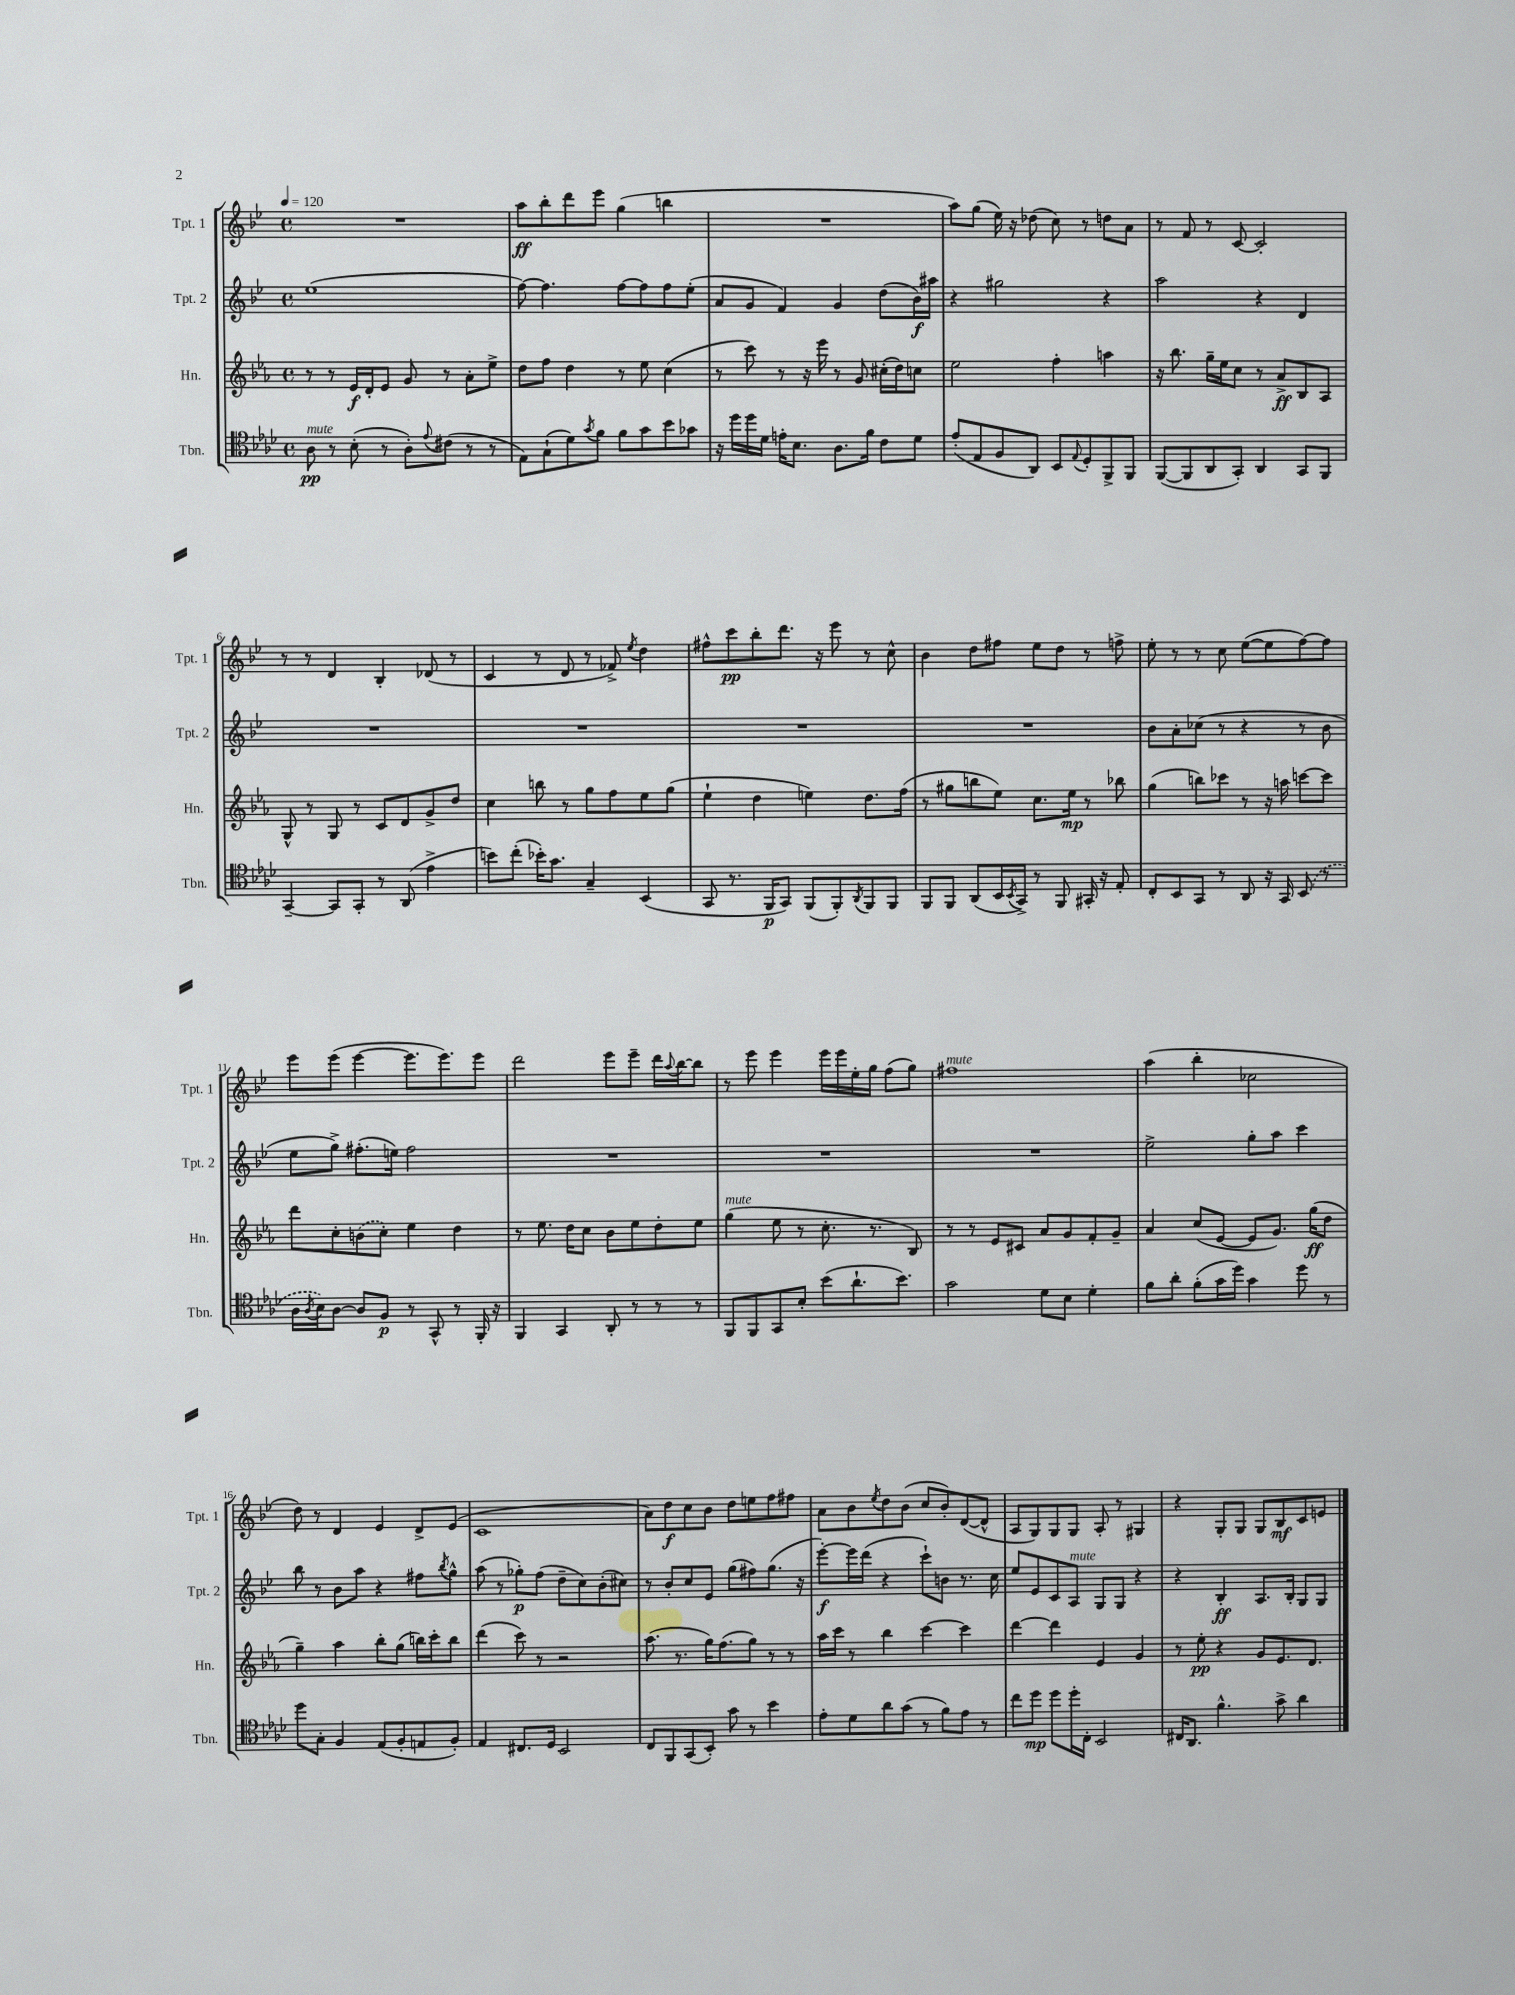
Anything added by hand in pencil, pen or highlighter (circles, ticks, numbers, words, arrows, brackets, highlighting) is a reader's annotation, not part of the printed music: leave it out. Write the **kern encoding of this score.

**kern	**dynam	**kern	**dynam	**kern	**dynam	**kern	**dynam
*part4	*part4	*part3	*part3	*part2	*part2	*part1	*part1
*staff4	*staff4	*staff3	*staff3	*staff2	*staff2	*staff1	*staff1
*I"Tbn.	*	*I"Hn.	*	*I"Tpt. 2	*	*I"Tpt. 1	*
*I'Tbn.	*	*I'Hn.	*	*I'Tpt. 2	*	*I'Tpt. 1	*
*clefC4	*	*clefG2	*	*clefG2	*	*clefG2	*
*k[b-e-a-d-]	*	*k[b-e-a-]	*	*k[b-e-]	*	*k[b-e-]	*
*M4/4	*	*M4/4	*	*M4/4	*	*M4/4	*
*met(c)	*	*met(c)	*	*met(c)	*	*met(c)	*
*MM120	*	*MM120	*	*MM120	*	*MM120	*
=1	=1	=1	=1	=1	=1	=1	=1
!LO:TX:a:i:t=mute	!	!	!	!	!	!	!
8A-\	pp	8r	.	(1ee-	.	1r	.
8r	.	8r	.	.	.	.	.
(8B-'\	.	16e-/LL	f	.	.	.	.
.	.	16d'/J	.	.	.	.	.
8r	.	8e-/J	.	.	.	.	.
8A-'\L)	.	8g/	.	.	.	.	.
8qqe-/	.	.	.	.	.	.	.
(8c#X\J	.	8r	.	.	.	.	.
8r	.	8a-'\L	.	.	.	.	.
8r	.	8ee-^\J	.	.	.	.	.
=2	=2	=2	=2	=2	=2	=2	=2
8E-\L)	.	8dd\L	.	[8ff\)	.	8aa\L	ff
(8G`\	.	8ff\J	.	4.ff\]	.	8bb-'\	.
8d-\)	.	4dd\	.	.	.	8ddd\	.
8qg/	.	.	.	.	.	.	.
8f\J	.	.	.	.	.	8eee-\J	.
8f\L	.	8r	.	[8ff\L	.	(4gg\	.
8g\	.	8ee-\	.	8ff\]	.	.	.
8b-\	.	(4cc\	.	8ff\	.	4bbn\	.
8g-X\J	.	.	.	(8ee-'\J	.	.	.
=3	=3	=3	=3	=3	=3	=3	=3
16r	.	8r	.	8a/L	.	1r	.
16dd-\LL	.	.	.	.	.	.	.
16dd-\	.	8ccc\)	.	8g/J	.	.	.
16d-\JJ	.	.	.	.	.	.	.
16en'\KL	.	8r	.	4f/)	.	.	.
8.B-\J	.	.	.	.	.	.	.
.	.	16r	.	.	.	.	.
.	.	16eee-\	.	.	.	.	.
8.A-\L	.	8r	.	4g/	.	.	.
.	.	8g/	.	.	.	.	.
16f\Jk	.	.	.	.	.	.	.
8c\L	.	(16cc#X'\LL	.	(8dd\L	.	.	.
.	.	16dd\J)	.	.	.	.	.
8d-\J	.	8ccn\J	.	16b-\L)	f	.	.
.	.	.	.	16aa#X\JJ	.	.	.
=4	=4	=4	=4	=4	=4	=4	=4
(8e-'/L	.	2ee-\	.	4r	.	8aa\L)	.
8E-/	.	.	.	.	.	(8gg\J	.
8F/	.	.	.	2gg#X\	.	16ee-\)	.
.	.	.	.	.	.	16r	.
8AA-/J)	.	.	.	.	.	(8dd-X\	.
8BB-/L	.	4ff'\	.	.	.	8cc\)	.
8qqE-/	.	.	.	.	.	.	.
8D-'/	.	.	.	.	.	8r	.
8FF^/	.	4aan\	.	4r	.	8ddn\L	.
8FF/J	.	.	.	.	.	8a\J	.
=5	=5	=5	=5	=5	=5	=5	=5
([8FF/L	.	16r	.	2aa\	.	8r	.
.	.	8.bb-\	.	.	.	.	.
8FF/]	.	.	.	.	.	8f/	.
8AA-/	.	16gg~\LL	.	.	.	8r	.
.	.	16ee-\J	.	.	.	.	.
8GG'/J)	.	8cc\J	.	.	.	[8c/	.
4AA-/	.	8r	.	4r	.	2c'/]	.
.	.	8a-^/L	ff	.	.	.	.
8GG/L	.	8B-/	.	4d/	.	.	.
8FF/J	.	8A-/J	.	.	.	.	.
!!LO:LB:g=z
=6	=6	=6	=6	=6	=6	=6	=6
[4GG~/	.	8G^^/	.	1r	.	8r	.
.	.	8r	.	.	.	8r	.
8GG/L]	.	8G/	.	.	.	4d/	.
8GG'/J	.	8r	.	.	.	.	.
8r	.	8c/L	.	.	.	4B-'/	.
(8AA-/	.	8d/	.	.	.	.	.
4e-^\	.	8g^/	.	.	.	(8d-X/	.
.	.	8dd/J	.	.	.	8r	.
=7	=7	=7	=7	=7	=7	=7	=7
8bn\L)	.	4cc\	.	1r	.	4c/	.
(8cc'\J	.	.	.	.	.	.	.
16b-X'\KL)	.	8bbn\	.	.	.	8r	.
8.g\J	.	.	.	.	.	.	.
.	.	8r	.	.	.	8d/	.
4G~/	.	8gg\L	.	.	.	8r	.
.	.	8ff\	.	.	.	8f-X^/)	.
.	.	.	.	.	.	8qee-/	.
(4BB-/	.	8ee-\	.	.	.	4dd\	.
.	.	(8gg\J	.	.	.	.	.
=8	=8	=8	=8	=8	=8	=8	=8
8GG/	.	4ee-`\	.	1r	.	8ff#X^^\L	.
8.r	.	.	.	.	.	8ccc\	pp
.	.	4dd\	.	.	.	8bb-'\	.
16FF/KL	p	.	.	.	.	.	.
8GG/J)	.	.	.	.	.	8.ddd\J	.
(8FF/L	.	4een\)	.	.	.	.	.
.	.	.	.	.	.	16r	.
8FF'/)	.	.	.	.	.	8eee-\	.
8qAA-/	.	.	.	.	.	.	.
8FF/	.	8.dd\L	.	.	.	8r	.
8FF/J	.	.	.	.	.	8cc^^\	.
.	.	(16ff\Jk	.	.	.	.	.
=9	=9	=9	=9	=9	=9	=9	=9
8FF/L	.	8r	.	1r	.	4b-\	.
8FF/J	.	8gg#X\L	.	.	.	.	.
(8AA-/L	.	8bbn\	.	.	.	8dd\L	.
16BB-/L	.	8ee-\J)	.	.	.	8ff#X\J	.
8qBB-/	.	.	.	.	.	.	.
16GG^/JJ)	.	.	.	.	.	.	.
8r	.	8.cc\L	.	.	.	8ee-\L	.
8FF/	.	.	.	.	.	8dd\J	.
.	.	16ee-\Jk	mp	.	.	.	.
16GG#X'/	.	8r	.	.	.	8r	.
16r	.	.	.	.	.	.	.
8E-'/	.	8bb-X\	.	.	.	8ffn^\	.
=10	=10	=10	=10	=10	=10	=10	=10
8C'/L	.	(4gg\	.	8b-\L	.	8ee-'\	.
8BB-/	.	.	.	8a'\	.	8r	.
8GG/J	.	8bbn\L)	.	(8cc-X\J	.	8r	.
8r	.	8ccc-X\J	.	8r	.	8cc\	.
8AA-/	.	8r	.	4r	.	([8ee-\L	.
16r	.	16r	.	.	.	8ee-\]	.
16GG/	.	16aan\	.	.	.	.	.
(8BB-/	.	[8cccn\L	.	8r	.	[8ff\)	.
8r	.	8ccc\J]	.	8b-\	.	8ff\J]	.
!!LO:LB:g=z
=11	=11	=11	=11	=11	=11	=11	=11
16A-\LL	.	8ddd\L	.	8ee-\L	.	8eee-\L	.
8qA-/	.	.	.	.	.	.	.
16B-\J)	.	.	.	.	.	.	.
[8A-\J	.	8cc'\	.	8gg^\J)	.	(8eee-\J	.
8A-/L]	.	(8bn\	.	(8.ff#X'\L	.	[4eee-\	.
8F/J	p	8cc'\J)	.	.	.	.	.
.	.	.	.	16een\Jk)	.	.	.
8r	.	4ee-\	.	2ff#\	.	8.eee-\L]	.
8GG^^/	.	.	.	.	.	.	.
.	.	.	.	.	.	8.eee-\)	.
8r	.	4dd\	.	.	.	.	.
16FF'/	.	.	.	.	.	8eee-\J	.
16r	.	.	.	.	.	.	.
=12	=12	=12	=12	=12	=12	=12	=12
4FF/	.	8r	.	1r	.	2ddd\	.
.	.	8.ee-\	.	.	.	.	.
4GG/	.	.	.	.	.	.	.
.	.	16dd\KL	.	.	.	.	.
.	.	8cc\J	.	.	.	.	.
8AA-'/	.	8b-\L	.	.	.	8eee-\L	.
8r	.	8ee-\	.	.	.	8eee-~\J	.
8r	.	8dd'\	.	.	.	16ddd\LL	.
.	.	.	.	.	.	8qqaa/	.
.	.	.	.	.	.	[16bb-\J	.
8r	.	8ee-\J	.	.	.	8bb-\J]	.
=13	=13	=13	=13	=13	=13	=13	=13
!	!	!LO:TX:a:i:t=mute	!	!	!	!	!
8FF/L	.	(4gg\	.	1r	.	8r	.
8FF/	.	.	.	.	.	8eee-\	.
8GG/	.	8ee-\	.	.	.	4eee-\	.
8B-'/J	.	8r	.	.	.	.	.
(8b-\L	.	8.cc'\	.	.	.	16eee-\LL	.
.	.	.	.	.	.	16eee-\	.
8.a-`\	.	.	.	.	.	16ee-'\	.
.	.	8.r	.	.	.	16gg\JJ	.
.	.	.	.	.	.	(8ff\L	.
8.b-\J)	.	.	.	.	.	.	.
.	.	8B-/)	.	.	.	8gg\J)	.
=14	=14	=14	=14	=14	=14	=14	=14
!	!	!	!	!	!	!LO:TX:a:i:t=mute	!
2g\	.	8r	.	1r	.	1ff#X	.
.	.	8r	.	.	.	.	.
.	.	8e-/L	.	.	.	.	.
.	.	8c#X/J	.	.	.	.	.
8d-\L	.	8a-/L	.	.	.	.	.
8B-\J	.	8g/	.	.	.	.	.
4d-'\	.	8f'/	.	.	.	.	.
.	.	8g~/J	.	.	.	.	.
=15	=15	=15	=15	=15	=15	=15	=15
8f\L	.	4a-/	.	2ee-^\	.	(4aa\	.
8a-'\J	.	.	.	.	.	.	.
(8f'\L	.	(8cc/L	.	.	.	4bb-'\	.
16g\L	.	[8e-/J	.	.	.	.	.
16dd-\JJ)	.	.	.	.	.	.	.
4g\	.	8e-/L]	.	8gg'\L	.	2cc-X\	.
.	.	8.g/J)	.	8aa\J	.	.	.
8dd-\	.	.	.	4ccc\	.	.	.
.	.	(16gg\KL	ff	.	.	.	.
8r	.	8dd\J	.	.	.	.	.
!!LO:LB:g=z
=16	=16	=16	=16	=16	=16	=16	=16
8dd-\L	.	4gg~\)	.	8bb-\	.	8dd\)	.
8G'\J	.	.	.	8r	.	8r	.
4F/	.	4aa-\	.	8b-\L	.	4d/	.
.	.	.	.	8aa\J	.	.	.
(8E-/L	.	8bb-'\L	.	4r	.	4e-/	.
8F'/	.	(8gg\J	.	.	.	.	.
8En/	.	16bbn\LL)	.	8ff#X\L	.	8d^/L	.
.	.	16ccc'\J	.	.	.	.	.
.	.	.	.	8qbb-/	.	.	.
8F'/J)	.	8bb\J	.	8gg^^\J	.	(8e-/J	.
=17	=17	=17	=17	=17	=17	=17	=17
4E-/	.	(4ddd\	.	(8aa\	.	1c	.
.	.	.	.	8r	.	.	.
8.C#X/L	.	8ccc\)	.	8gg-X'\L)	p	.	.
.	.	8r	.	(8ff\J	.	.	.
16D-/Jk	.	.	.	.	.	.	.
2BB-/	.	2r	.	8dd~\L	.	.	.
.	.	.	.	8cc\)	.	.	.
.	.	.	.	(8b-'\	.	.	.
.	.	.	.	8cc#X\J)	.	.	.
=18	=18	=18	=18	=18	=18	=18	=18
8C/L	.	(8.aa-\	.	8r	.	8a\L)	.
8FF/	.	.	.	8b-'/L	.	8dd\	f
.	.	8.r	.	.	.	.	.
(8GG/	.	.	.	8cc/	.	8cc\	.
8BB-'/J)	.	16gg\KL)	.	8e-/J	.	8b-\J	.
.	.	(8.ff\	.	.	.	.	.
8g\	.	.	.	(8gg\L	.	8dd\L	.
8r	.	8gg\J)	.	8ff#X\)	.	8een\	.
4b-\	.	8r	.	(8.gg\J	.	8ff\	.
.	.	8r	.	.	.	8ff#X\J	.
.	.	.	.	16r	.	.	.
=19	=19	=19	=19	=19	=19	=19	=19
8e-'\L	.	16aa-\LL	.	[8eee-'\L)	f	8a\L	.
.	.	16ccc\JJ	.	.	.	.	.
8d-\	.	8r	.	16eee-\L]	.	8b-\	.
.	.	.	.	(16ddd\JJ	.	.	.
.	.	.	.	.	.	8qee-/	.
8a-\	.	4bb-\	.	4r	.	8dd\	.
(8g\J	.	.	.	.	.	(8b-\J	.
8r	.	[4ccc\	.	8ccc`\L)	.	8cc/L	.
8f\L)	.	.	.	8bn\J	.	8b-'/)	.
8e-\J	.	4ccc\]	.	8.r	.	([8d/	.
8r	.	.	.	.	.	8d^^/J]	.
.	.	.	.	16cc\	.	.	.
=20	=20	=20	=20	=20	=20	=20	=20
8cc\L	.	[4ddd\	.	8ee-/L	.	8A/L	.
8dd-\J	mp	.	.	8e-/	.	8G/)	.
8dd-\L	.	4ddd\]	.	8c/	.	8G/	.
!	!	!	!	!LO:TX:a:i:t=mute	!	!	!
16dd-'\L	.	.	.	8A/J	.	8G/J	.
16C'\JJ	.	.	.	.	.	.	.
2BB-/	.	4e-/	.	8G/L	.	8A'/	.
.	.	.	.	8G/J	.	8r	.
.	.	4g/	.	4r	.	4G#X/	.
=21	=21	=21	=21	=21	=21	=21	=21
16C#X/KL	.	8r	.	4r	.	4r	.
8.AA-/J	.	.	.	.	.	.	.
.	.	8ee-'\	pp	.	.	.	.
4.f^^\	.	4r	.	4B-'/	ff	8G'/L	.
.	.	.	.	.	.	8G/J	.
.	.	8g/L	.	8.A/L	.	8G/L	.
8g^\	.	8.e-/	.	.	.	8B-/	mf
.	.	.	.	16B-'/Jk	.	.	.
4a-\	.	.	.	8G/L	.	8c/	.
.	.	8.d/J	.	.	.	.	.
.	.	.	.	8G/J	.	8en/J	.
==	==	==	==	==	==	==	==
*-	*-	*-	*-	*-	*-	*-	*-
